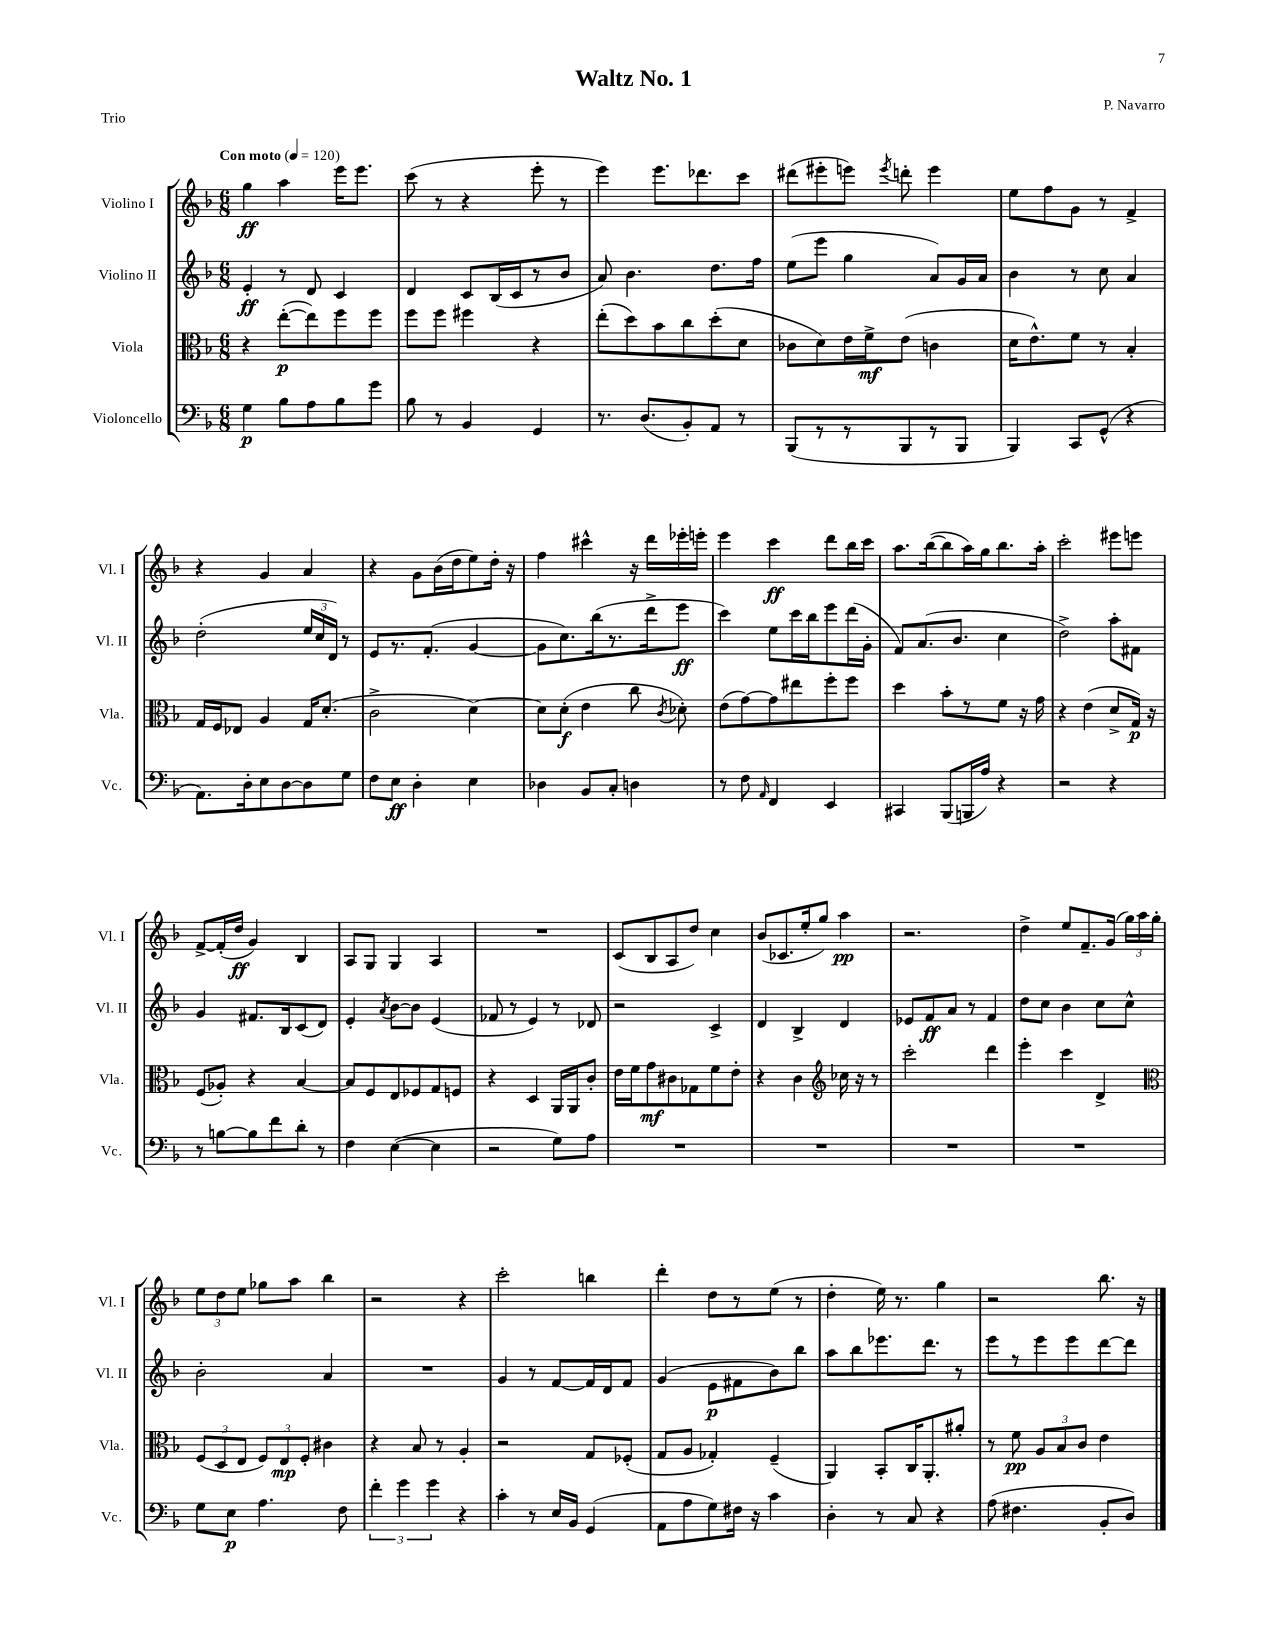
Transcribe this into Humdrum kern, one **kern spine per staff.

**kern	**dynam	**kern	**dynam	**kern	**dynam	**kern	**dynam
*part4	*part4	*part3	*part3	*part2	*part2	*part1	*part1
*staff4	*staff4	*staff3	*staff3	*staff2	*staff2	*staff1	*staff1
*I"Violoncello	*	*I"Viola	*	*I"Violino II	*	*I"Violino I	*
*I'Vc.	*	*I'Vla.	*	*I'Vl. II	*	*I'Vl. I	*
*clefF4	*	*clefC3	*	*clefG2	*	*clefG2	*
*k[b-]	*	*k[b-]	*	*k[b-]	*	*k[b-]	*
*M6/8	*	*M6/8	*	*M6/8	*	*M6/8	*
*MM120	*	*MM120	*	*MM120	*	*MM120	*
=1	=1	=1	=1	=1	=1	=1	=1
!	!	!	!	!	!	!LO:TX:a:B:t=Con moto	!
4G\	p	4r	.	4e'/	ff	4gg\	ff
8B-\L	.	([8ee'\L	p	8r	.	4aa\	.
8A\	.	8ee\])	.	8d/	.	.	.
8B-\	.	8ff\	.	4c/	.	16eee\KL	.
.	.	.	.	.	.	8.eee\J	.
8g\J	.	8ff\J	.	.	.	.	.
=2	=2	=2	=2	=2	=2	=2	=2
8B-\	.	8ff\L	.	4d/	.	(8ccc\	.
8r	.	8ff\J	.	.	.	8r	.
4BB-/	.	4ff#X\	.	8c/L	.	4r	.
.	.	.	.	(16B-/L	.	.	.
.	.	.	.	16c/J	.	.	.
4GG/	.	4r	.	8r	.	8eee'\	.
.	.	.	.	8b-/J	.	8r	.
=3	=3	=3	=3	=3	=3	=3	=3
8.r	.	(8ee'\L	.	8a/)	.	4eee\)	.
.	.	8dd\)	.	4.b-\	.	.	.
(8.D/L	.	.	.	.	.	.	.
.	.	8b-\	.	.	.	8.eee\L	.
8BB-'/)	.	8cc\	.	.	.	.	.
.	.	.	.	.	.	8.ddd-X\	.
8AA/J	.	(8dd'\	.	8.dd\L	.	.	.
8r	.	8d\J	.	.	.	8ccc\J	.
.	.	.	.	16ff\Jk	.	.	.
=4	=4	=4	=4	=4	=4	=4	=4
(8BBB-/L	.	8c-X\L	.	(8ee\L	.	(8ddd#X\L	.
8r	.	8d\)	.	8eee\J	.	8eee#X'\	.
8r	.	16e\L	.	4gg\	.	8eeen\J)	.
.	.	16f^\J	mf	.	.	.	.
.	.	.	.	.	.	8qeee/	.
8BBB-/	.	(8e\J	.	.	.	8dddn'\	.
8r	.	4cn\	.	8a/L)	.	4eee\	.
8BBB-/J	.	.	.	16g/L	.	.	.
.	.	.	.	16a/JJ	.	.	.
=5	=5	=5	=5	=5	=5	=5	=5
4BBB-/)	.	16d\KL	.	4b-\	.	8ee\L	.
.	.	8.e^^\)	.	.	.	.	.
.	.	.	.	.	.	8ff\	.
8CC/L	.	8f\J	.	8r	.	8g\J	.
(8GG^^/J	.	8r	.	8cc\	.	8r	.
4r	.	4B-'/	.	4a/	.	4f^/	.
!!LO:LB:g=z
=6	=6	=6	=6	=6	=6	=6	=6
8.AA\L)	.	16G/LL	.	(2dd'\	.	4r	.
.	.	16F/J	.	.	.	.	.
.	.	8E-X/J	.	.	.	.	.
16D'\k	.	.	.	.	.	.	.
8E\	.	4A/	.	.	.	4g/	.
[8D\	.	.	.	.	.	.	.
8D\]	.	16G/KL	.	24ee/LL	.	4a/	.
.	.	.	.	24cc/	.	.	.
.	.	(8.d'/J	.	.	.	.	.
.	.	.	.	24d/JJ)	.	.	.
8G\J	.	.	.	8r	.	.	.
=7	=7	=7	=7	=7	=7	=7	=7
8F\L	.	2c^\	.	8e/L	.	4r	.
8E\J	ff	.	.	8.r	.	.	.
4D'\	.	.	.	.	.	8g\L	.
.	.	.	.	(8.f'/J	.	.	.
.	.	.	.	.	.	(16b-\L	.
.	.	.	.	.	.	16dd\J	.
4E\	.	[4d\)	.	[4g/	.	8ee\)	.
.	.	.	.	.	.	16dd'\Jk	.
.	.	.	.	.	.	16r	.
=8	=8	=8	=8	=8	=8	=8	=8
4D-X\	.	8d\L]	.	8g\L]	.	4ff\	.
.	.	(8d'\J	f	8.cc\)	.	.	.
8BB-/L	.	4e\	.	.	.	4ccc#X^^\	.
.	.	.	.	(16bb-\k	.	.	.
8C'/J	.	.	.	8.r	.	.	.
4Dn\	.	8cc\	.	.	.	16r	.
.	.	.	.	16ddd^\k	.	16ddd\LL	.
.	.	8qc/	.	.	.	.	.
.	.	8d-X'\)	.	8eee\J	ff	16eee-X'\	.
.	.	.	.	.	.	16eeen'\JJ	.
=9	=9	=9	=9	=9	=9	=9	=9
8r	.	(8e\L	.	4ccc\)	.	4eee\	.
8F\	.	[8g\)	.	.	.	.	.
16qqAA/	.	.	.	.	.	.	.
4FF/	.	8g\]	.	8ee\L	.	4ccc\	ff
.	.	8ee#X\	.	16ccc\L	.	.	.
.	.	.	.	16bb-\J	.	.	.
4EE/	.	8ff'\	.	8eee\	.	8ddd\L	.
.	.	8ff\J	.	(16ddd\L	.	16bb-\L	.
.	.	.	.	16g'\JJ	.	16ccc\JJ	.
=10	=10	=10	=10	=10	=10	=10	=10
4CC#X/	.	4dd\	.	8f/L)	.	8.aa\L	.
.	.	.	.	(8.a/	.	.	.
.	.	.	.	.	.	([16bb-\k	.
(8BBB-/L	.	8b-'\L	.	.	.	8bb-\]	.
.	.	.	.	8.b-/J	.	.	.
16BBBn/L	.	8r	.	.	.	16aa\L)	.
16A/JJ)	.	.	.	.	.	16gg\J	.
4r	.	8f\J	.	4cc\	.	8.bb-\	.
.	.	16r	.	.	.	.	.
.	.	16g\	.	.	.	16aa'\Jk	.
=11	=11	=11	=11	=11	=11	=11	=11
2r	.	4r	.	2dd^\)	.	2ccc'\	.
.	.	(4e\	.	.	.	.	.
4r	.	8d^/L	.	8aa'\L	.	8eee#X\L	.
.	.	16G/Jk)	p	8f#X\J	.	8eeen\J	.
.	.	16r	.	.	.	.	.
!!LO:LB:g=z
=12	=12	=12	=12	=12	=12	=12	=12
8r	.	(8F/L	.	4g/	.	[8f^/L	.
[8Bn\L	.	8A-X'/J)	.	.	.	(16f'/L]	.
.	.	.	.	.	.	16dd/JJ	ff
8B\]	.	4r	.	8.f#X/L	.	4g/)	.
8f\	.	.	.	.	.	.	.
.	.	.	.	16B-/k	.	.	.
8d'\J	.	[4B-/	.	(8c/	.	4B-/	.
8r	.	.	.	8d/J)	.	.	.
=13	=13	=13	=13	=13	=13	=13	=13
4F\	.	8B-/L]	.	4e'/	.	8A/L	.
.	.	8F/	.	.	.	8G/J	.
.	.	.	.	8qa/	.	.	.
([4E\	.	8E/	.	[8b-\L	.	4G/	.
.	.	8F-X/	.	8b-\J]	.	.	.
4E\]	.	8G/	.	(4e/	.	4A/	.
.	.	8Fn/J	.	.	.	.	.
=14	=14	=14	=14	=14	=14	=14	=14
2r	.	4r	.	8f-X/	.	2.r	.
.	.	.	.	8r	.	.	.
.	.	4D/	.	4e/)	.	.	.
8G\L)	.	16AA/LL	.	8r	.	.	.
.	.	16AA/J	.	.	.	.	.
8A\J	.	8c'/J	.	8d-X/	.	.	.
=15	=15	=15	=15	=15	=15	=15	=15
2.r	.	16e\LL	.	2r	.	(8c/L	.
.	.	16f\J	.	.	.	.	.
.	.	8g\	mf	.	.	8B-/	.
.	.	8c#X\	.	.	.	8A/	.
.	.	8G-X\	.	.	.	8dd/J)	.
.	.	8f\	.	4c^/	.	4cc\	.
.	.	8e'\J	.	.	.	.	.
=16	=16	=16	=16	=16	=16	=16	=16
2.r	.	4r	.	4d/	.	(8b-/L	.
.	.	.	.	.	.	8.c-X/	.
.	.	4c\	.	4B-^/	.	.	.
.	.	.	.	.	.	16ee'/k	.
.	.	.	.	.	.	8gg/J)	.
*	*	*clefG2	*	*	*	*	*
.	.	16cc-X\	.	4d/	.	4aa\	pp
.	.	16r	.	.	.	.	.
.	.	8r	.	.	.	.	.
=17	=17	=17	=17	=17	=17	=17	=17
2.r	.	2ccc'\	.	8e-X/L	.	2.r	.
.	.	.	.	8f/	ff	.	.
.	.	.	.	8a/J	.	.	.
.	.	.	.	8r	.	.	.
.	.	4ddd\	.	4f/	.	.	.
=18	=18	=18	=18	=18	=18	=18	=18
2.r	.	4eee'\	.	8dd\L	.	4dd^\	.
.	.	.	.	8cc\J	.	.	.
.	.	4ccc\	.	4b-\	.	8ee/L	.
.	.	.	.	.	.	8.f~/	.
.	.	4d^/	.	8cc\L	.	.	.
.	.	.	.	.	.	(16g/Jk	.
.	.	.	.	8cc^^\J	.	24gg\LL)	.
.	.	.	.	.	.	24aa\	.
.	.	.	.	.	.	24gg'\JJ	.
!!LO:LB:g=z
=19	=19	=19	=19	=19	=19	=19	=19
*	*	*clefC3	*	*	*	*	*
8G\L	.	(12F/L	.	2b-'\	.	12ee\L	.
.	.	12D/	.	.	.	12dd\	.
8E\J	p	.	.	.	.	.	.
.	.	12E/J	.	.	.	12ee\J	.
4.A\	.	12F/L)	.	.	.	8gg-X\L	.
.	.	12E/	mp	.	.	.	.
.	.	.	.	.	.	8aa\J	.
.	.	12F'/J	.	.	.	.	.
.	.	4c#X\	.	4a/	.	4bb-\	.
8F\	.	.	.	.	.	.	.
=20	=20	=20	=20	=20	=20	=20	=20
6f'\	.	4r	.	2.r	.	2r	.
6g\	.	.	.	.	.	.	.
.	.	8B-/	.	.	.	.	.
6g\	.	.	.	.	.	.	.
.	.	8r	.	.	.	.	.
4r	.	4A'/	.	.	.	4r	.
=21	=21	=21	=21	=21	=21	=21	=21
4c'\	.	2r	.	4g/	.	2ccc'\	.
8r	.	.	.	8r	.	.	.
16E/LL	.	.	.	[8f/L	.	.	.
16BB-/JJ	.	.	.	.	.	.	.
(4GG/	.	8G/L	.	16f/L]	.	4bbn\	.
.	.	.	.	16d/J	.	.	.
.	.	(8F-X'/J	.	8f/J	.	.	.
=22	=22	=22	=22	=22	=22	=22	=22
8AA\L	.	8G/L	.	(4g/	.	4ddd'\	.
8A\	.	8A/J	.	.	.	.	.
8G\)	.	4G-X'/)	.	8e\L	p	8dd\L	.
16F#X\Jk	.	.	.	8f#X\	.	8r	.
16r	.	.	.	.	.	.	.
4c\	.	(4F~/	.	8b-\)	.	(8ee\J	.
.	.	.	.	8bb-\J	.	8r	.
=23	=23	=23	=23	=23	=23	=23	=23
4D'\	.	4AA/)	.	8aa\L	.	4dd'\	.
.	.	.	.	8bb-\	.	.	.
8r	.	8BB-'/L	.	8.eee-X\	.	16ee\)	.
.	.	.	.	.	.	8.r	.
8C/	.	16C/K	.	.	.	.	.
.	.	8.AA'/	.	8.ddd\J	.	.	.
4r	.	.	.	.	.	4gg\	.
.	.	8a#X'/J	.	8r	.	.	.
=24	=24	=24	=24	=24	=24	=24	=24
(8A\	.	8r	.	8eee\L	.	2r	.
4.F#X\	.	8f\	pp	8r	.	.	.
.	.	12A/L	.	8eee\	.	.	.
.	.	12B-/	.	.	.	.	.
.	.	.	.	8eee\	.	.	.
.	.	12c/J	.	.	.	.	.
8BB-'/L	.	4e\	.	[8ddd\	.	8.bb-\	.
8D/J)	.	.	.	8ddd\J]	.	.	.
.	.	.	.	.	.	16r	.
==	==	==	==	==	==	==	==
*-	*-	*-	*-	*-	*-	*-	*-
